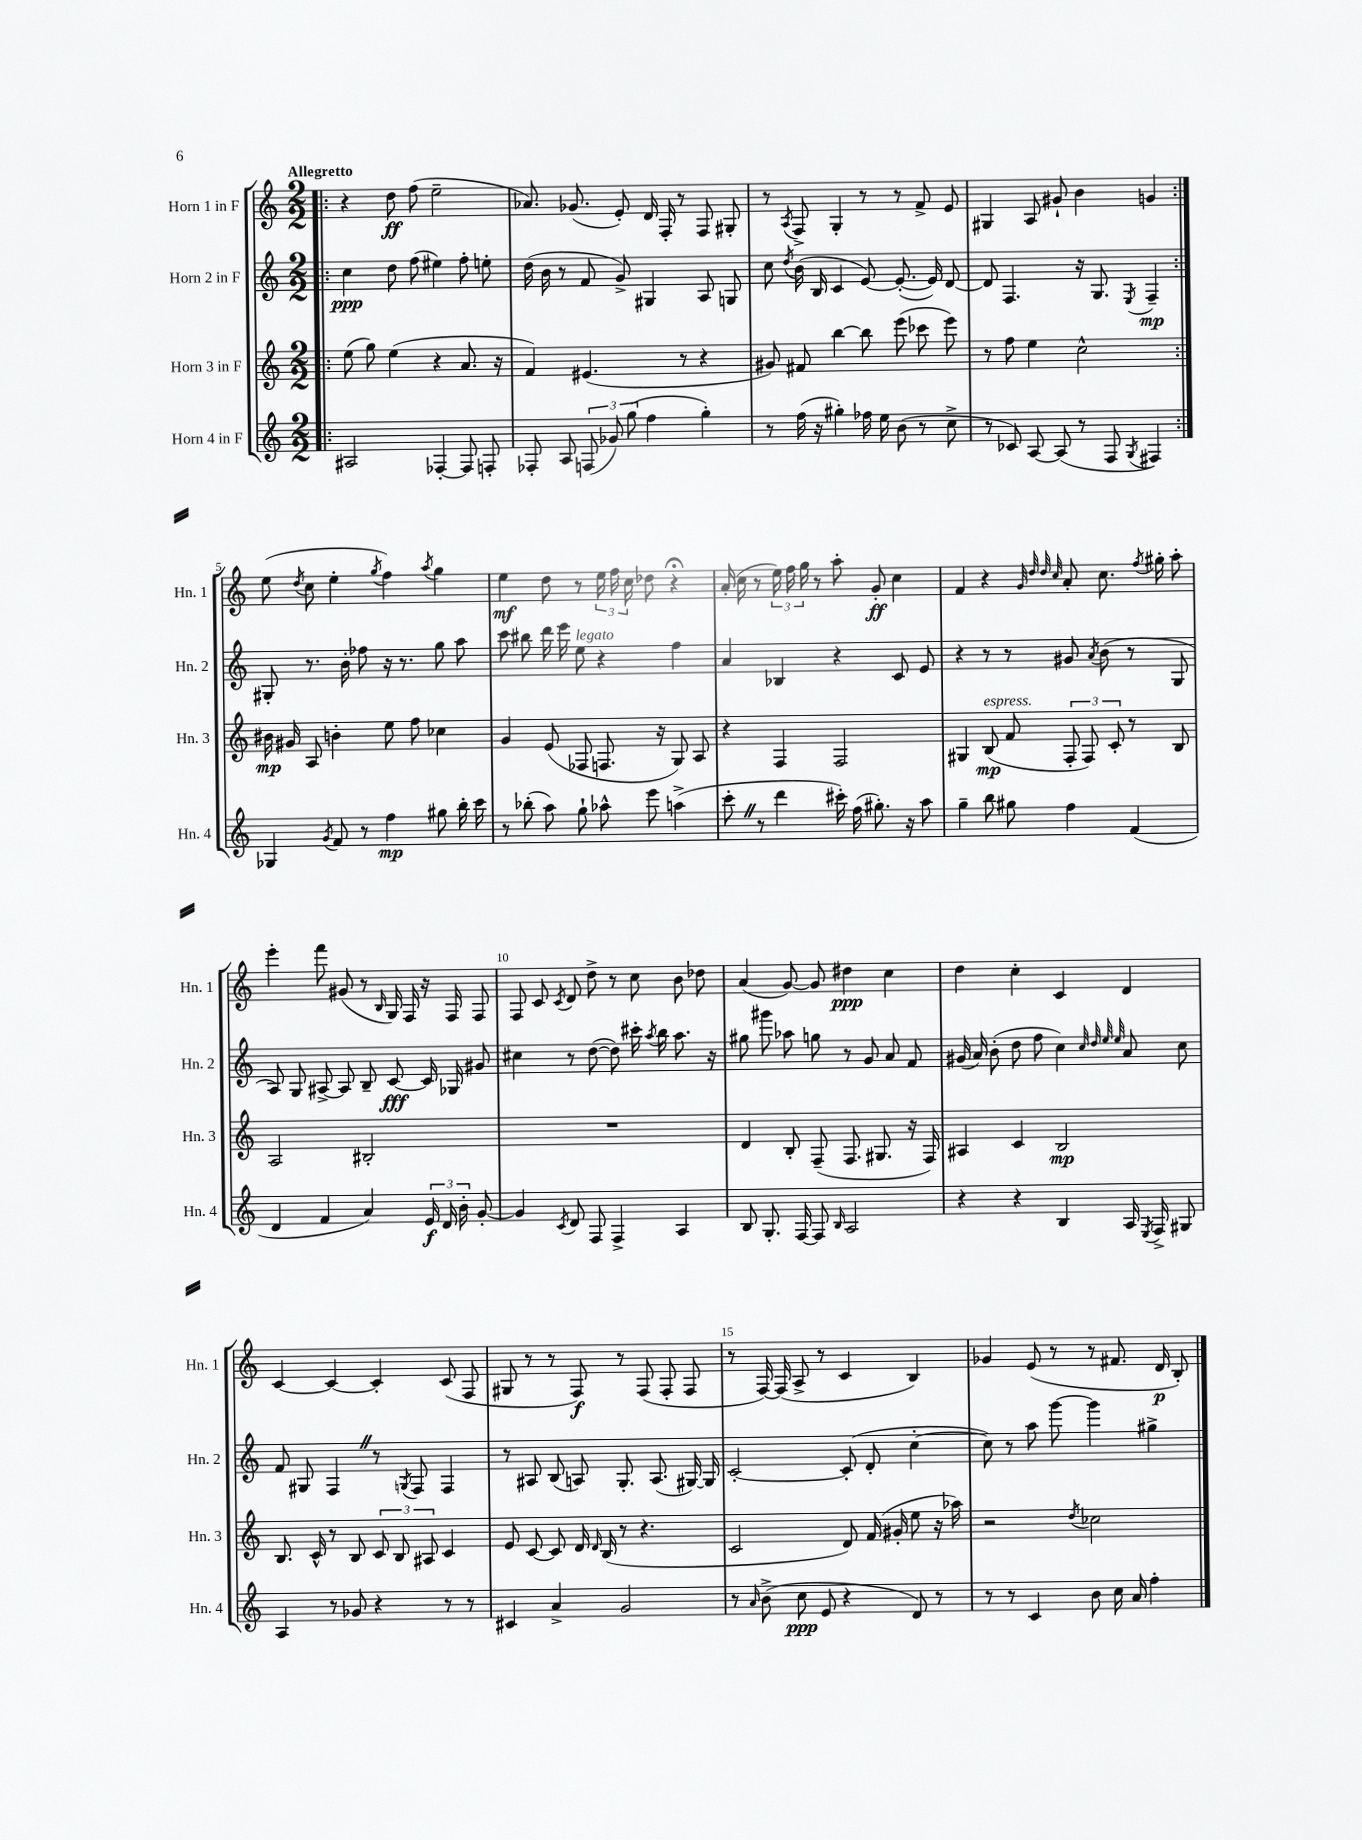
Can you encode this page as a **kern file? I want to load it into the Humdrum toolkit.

**kern	**kern	**kern	**kern
*staff4	*staff3	*staff2	*staff1
*clefG2	*clefG2	*clefG2	*clefG2
*k[]	*k[]	*k[]	*k[]
*M2/2	*M2/2	*M2/2	*M2/2
=!|:	=!|:	=!|:	=!|:
2A#	(8ee	4cc	4r
.	8gg)	.	.
.	(4ee	8dd	8dd
.	.	(8ff	(8ff
[4F-'	4r	4ee#)	2ee~
8F-]	8.a	8ff'	.
8F'	.	8ee'	.
.	16r	.	.
=	=	=	=
8F-'	4f)	(16dd	8.a-)
.	.	16b	.
8A	.	8r	.
.	.	.	(8.g-
(12F	(4.e#	8f	.
12g-)	.	.	.
.	.	8g^)	8e')
(12gg	.	.	.
4ff	.	4G#	16d
.	.	.	16F'
.	8r	.	8r
4gg')	4r	8A	8F
.	.	8G	8G#'
=	=	=	=
8r	8g#)	8cc	8r
.	.	8qdd	8qA
(16ff	8f#	(16b	8F^
16r	.	16B	.
4gg#')	[4bb	4c	4G'
16ff-	8bb]	[8e)	8r
16ee	.	.	.
(8b	(8eee	(8.e'_	8r
8r	8ccc-	.	8f^
.	.	16e])	.
8cc^	8eee)	[8d	8e
=	=	=	=
8r	8r	8d]	4G#
8c-)	8ff	4.F	.
[8A	4ee	.	8A
(8A]	.	.	8g#`
8r	2cc^^	16r	4b
.	.	8.G	.
8F	.	.	.
8qG	.	8qE	.
4F#)	.	4F~	4g
=:|!	=:|!	=:|!	=:|!
4G-	16b#	8G#'	(8ee
.	16g#	.	.
.	.	.	8qdd
.	8A	8.r	8cc
8qg	.	.	.
8f	4b'	.	4ee'
.	.	16b'	.
8r	.	8ff-	.
.	.	.	8qgg
4ff	8ee	16r	4ff)
.	.	8.r	.
.	8ff	.	.
.	.	.	8qaa
8gg#	4cc-	8gg	4gg
16bb'	.	8aa	.
16ccc	.	.	.
=	=	=	=
8r	4g	8ccc	4ee
(8bb-'	.	8bb#	.
8aa)	(8e	16ddd	8dd
.	.	16eee	.
8gg`	8F-	8ee	8r
8aa-^^	8.F	4r	24ee
.	.	.	24ff
.	.	.	24cc
8eee	.	.	8dd-
.	16r	.	.
(4aa^	8G)	4ff	4r;
.	8A	.	.
=	=	=	=
8ccc'	4r	4a	(16a'
.	.	.	16cc
8r	.	.	8r
4ddd	4F	4B-	24ee)
.	.	.	24ff
.	.	.	24gg
.	.	.	8r
16ccc#')	2F	4r	8aa'
(16ff	.	.	.
8.gg#')	.	.	8g'
.	.	8c	4cc
16r	.	.	.
8aa	.	8e	.
=	=	=	=
4gg~	4G#	4r	4f
8bb	(8B	8r	4r
8gg#	8f	8r	.
.	.	.	32qqg
.	.	.	32qqdd
.	.	.	32qqdd
.	.	.	32qqcc
4ff	12F'	8g#	8a'
.	12F)	.	.
.	.	8qa	.
.	.	(8b	8.cc
.	12c'	.	.
(4f	8r	8r	.
.	.	.	8qff
.	.	.	16gg#'
.	8B	8G	8aa'
=	=	=	=
4d	2A	8A)	4eee'
.	.	8G	.
4f	.	[8A#^	8fff
.	.	8A#]	(8g#
4a)	2B#'	8B~	8r
.	.	.	16qqB
.	.	[8c	16G)
.	.	.	16F
24e	.	16c]	16r
24d	.	.	.
.	.	16G-	16F
24b'	.	.	.
[8g'	.	8g#	8F
=	=	=	=
4g]	1r	4cc#	8F
.	.	.	8c
8qc	.	.	8qc
8d	.	8r	8d
8F	.	([8dd	8dd^
4F^	.	8dd])	8r
.	.	16ccc#'	8cc
.	.	8qaa	.
.	.	16bb	.
4A	.	8.aa	8b
.	.	.	8dd-
.	.	16r	.
=	=	=	=
8B	4d	8gg#	(4a
8.G'	.	8ggg#	.
.	8B'	8aa-	[8g)
[16F	.	.	.
8F]	(8F~	8gg	8g]
16qqB	.	.	.
2A	8.F	8r	4dd#
.	.	8g	.
.	8.G#	.	.
.	.	8a	4cc
.	16r	8f	.
.	16F)	.	.
=	=	=	=
4r	4A#	(16g#	4dd
.	.	16a)	.
.	.	(8b'	.
4r	4c	8dd	4cc'
.	.	8ff	.
4B	2B	4cc)	4c
.	.	32qqcc	.
.	.	32qqdd	.
.	.	32qqee	.
.	.	32qqee	.
16A	.	8a	4d
8qE	.	.	.
16F^	.	.	.
8G#	.	8cc	.
=	=	=	=
4A	8.B	8f	[4c
.	.	8G#	.
.	16c^^	.	.
8r	8r	4F	4c_
8g-	8B	.	.
4r	12c	8r	4c']
.	12B	.	.
.	.	8qG	.
.	.	8F	.
.	12A#	.	.
8r	4c	4F	(8c
8r	.	.	8F
=	=	=	=
4c#	8e	8r	8G#
.	[8c	8A#	8r
4a^	8c]	(8B	8r
.	16d	8A)	8F)
.	16qqd	.	.
.	(16B	.	.
2g	8r	8.G'	8r
.	4.r	.	(8F
.	.	(8.A	.
.	.	.	8F'
.	.	[16G#)	8F
.	.	16G#]	.
=	=	=	=
8r	2c	[2c'	8r
16qqa	.	.	.
(8b^	.	.	[16F)
.	.	.	(16F]
8cc	.	.	8A^
8e	.	.	8r
4r	8d)	(8c']	4c
.	(16f	8d'	.
.	16g#'	.	.
8d)	8ee	[4cc'	4B)
8r	16r	.	.
.	16aa-)	.	.
=	=	=	=
8r	2r	8cc])	4g-
8r	.	8r	.
4c	.	8aa	(8e
.	.	[8ggg	8r
.	8qdd	.	.
8b	2cc-	4ggg]	8r
16cc	.	.	8.f#
16a	.	.	.
4ff'	.	4gg#^	.
.	.	.	16d
.	.	.	8B')
==	==	==	==
*-	*-	*-	*-
